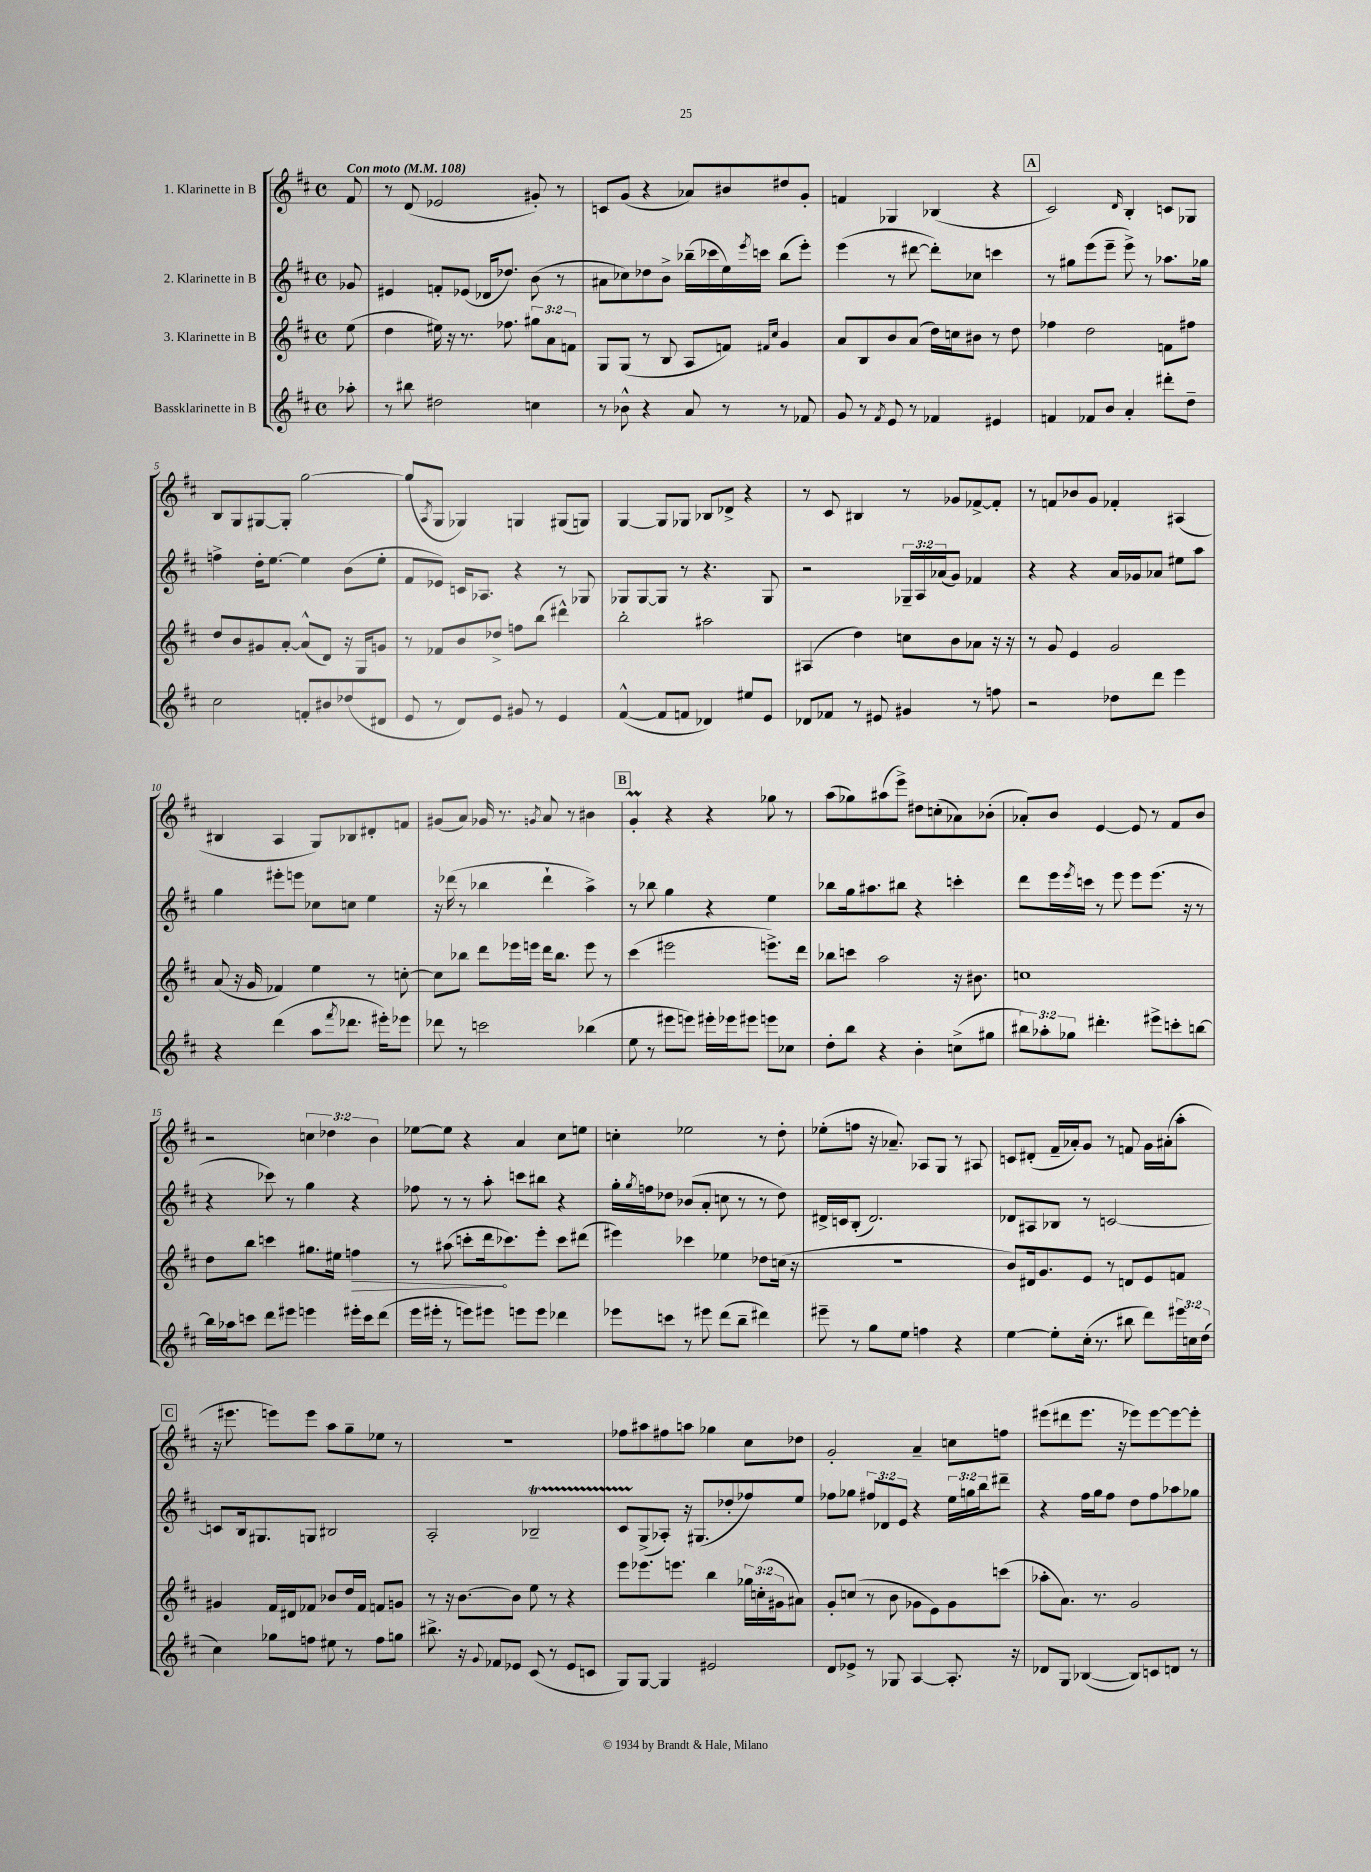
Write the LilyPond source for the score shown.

<<
\new StaffGroup <<
\new Staff = "s0" \with { instrumentName = "1. Klarinette in B" } {
    \clef treble \key d \major \defaultTimeSignature \time 4/4 \override Staff.TupletNumber.text = #tuplet-number::calc-fraction-text \partial 8 \tempo "Con moto" 4 = 108
    fis'8 |
    r8 d'8( ees'2 gis'8-.) r8 |
    c'8 g'8( r4 aes'8) bis'8 dis''8 g'8-. |
    f'4 ges4 bes4( r4 |
    \mark \markup { \box "A" } cis'2) \grace { d'16 } b4-. c'8 ges8 |
    b8 g8 gis8~ gis8-. g''2~ |
    g''8( \acciaccatura { a8 } g8 ges4) g4 gis8( g8) |
    g4~ g8 ges8 bes8 des'8-> r4 |
    r8 cis'8 bis4 r8 ges'8 fes'8~-> fes'8-. |
    r8 f'8 bes'8 g'8 fes'4-. ais4( |
    bis4 a4 g8) bes8 dis'8-. f'8 |
    gis'8( a'8) ges'16 r8. \acciaccatura { g'8 } a'8 r8 bis'4 |
    \mark \markup { \box "B" } g'4-.\prall r4 r4 ges''8 r8 |
    a''8( ges''8) ais''8( e'''8->) dis''8 c''8-.( aes'8) bes'8-.( |
    aes'8-.) b'8 e'4~ e'8 r8 fis'8 b'8 |
    r2 \tuplet 3/2 { c''4 des''4 b'4 } |
    ees''8~ ees''8 r4 a'4 cis''8 e''8 |
    c''4-. ees''2 r8 d''8-. |
    ees''8-.( f''8 r16 aes'8.--) aes8 g8 r8 ais8 |
    c'8 dis'8-.( fis'16-- aes'16-.) g'8 r8 f'8 g'16 ais'16-.( a''8-. |
    \mark \markup { \box "C" } r16 eis'''8. e'''8) e'''8 a''8 g''8-- ees''8 r8 |
    R1 |
    fes''8 ais''8 fis''8 a''8 ges''4 cis''8 des''8 |
    g'2-. a'4-- c''8 f''8 |
    eis'''8( dis'''8 eis'''8. r16 ees'''8) ees'''8~ ees'''8~ ees'''8-. \bar "|." |
}
\new Staff = "s1" \with { instrumentName = "2. Klarinette in B" } {
    \clef treble \key d \major \defaultTimeSignature \time 4/4 \override Staff.TupletNumber.text = #tuplet-number::calc-fraction-text \partial 8
    ges'8 |
    eis'4 f'8-. ees'8( des'16 des''8.) b'8( r8 |
    ais'8 ces''8) des''8 b'8-> bes''16--( ces'''16 e''16) \acciaccatura { e'''8 } c'''16 bes''8( e'''8-.) |
    e'''4( r8 dis'''8~ dis'''8-.) ces''8 c'''4 |
    \mark \markup { \box "A" } r8 gis''8 e'''8( e'''8-- e'''8->) r8 aes''8. ges''16 |
    f''4-> d''16-. e''8.~ e''4 b'8( e''8-. |
    fis'8 ees'8) c'16 aes8. r4 r8 ges8 |
    ges8 ges8~ ges8 r8 r4. ges8 |
    r2 \tuplet 3/2 { ges16-- a16 aes'16( } g'8) fes'4 |
    r4 r4 a'16 ges'16 aes'8 eis''8 a''8 |
    g''4 eis'''8-. e'''8 ces''8 c''8 e''4 |
    r16 des'''16( r8 bes''4 des'''4-! a''4->) |
    \mark \markup { \box "B" } r8 bes''8 g''4 r4 e''4 |
    bes''8 g''16 ais''8. bis''8 r4 c'''4-. |
    d'''8 e'''16 \acciaccatura { e'''8 } c'''16 r8 e'''8 e'''8 e'''8.( r16 r8 |
    r4 ces'''8) r8 g''4 r4 |
    fes''8 r8 r8 a''8-. c'''8 bis''8 r4 |
    g''16-. \acciaccatura { g''8 } f''16 des''8 bes'8( a'8-. c''8 r8 r8 des''8) |
    dis'16-> c'16 b8-.( dis'2.) |
    des'8 ais8 bes8 r8 c'2~ |
    \mark \markup { \box "C" } c'8 b16 gis8. g8 bis2 |
    a2-. bes2--\startTrillSpan |
    cis'8 g8->\stopTrillSpan( aes8-.) r16 gis8.( des''8-. fes''8) e''8 |
    fes''8 ges''8 \tuplet 3/2 { fis''8 des'8 e'8 } r4 \tuplet 3/2 { e''16 g''16 b''16 } dis'''8-- |
    r4 fis''16 g''16 fis''8 d''8 fis''8 aes''8 ges''8 \bar "|." |
}
\new Staff = "s2" \with { instrumentName = "3. Klarinette in B" } {
    \clef treble \key d \major \defaultTimeSignature \time 4/4 \override Staff.TupletNumber.text = #tuplet-number::calc-fraction-text \partial 8
    e''8( |
    d''4 eis''16) r16 r8. fes''8. \tuplet 3/2 { gis''8 a'8 f'8 } |
    g8 g8( r8 b8 a8 f'8) \grace { fis'16 cis''16 } g'4 |
    a'8 b8 b'8 a'8( d''16) c''16 bis'8 r8 d''8 |
    \mark \markup { \box "A" } fes''4 d''2 f'8 fis''8 |
    d''8 b'8 gis'8 a'8~-. a'8-^( d'8) r16 g16 g'8 |
    r8 fes'8 b'8 des''8-> f''8 b''8( dis'''4-^) |
    b''2-. ais''2 |
    ais4( d''4) c''8 b'8 aes'8 r16 r16 |
    r8 g'8 e'4 g'2 |
    a'8( r16 g'16 fes'4) e''4 r8 c''8~-. |
    c''8 bes''8 d'''8 ees'''16 e'''16 d'''16 bes''8. e'''8 r8 |
    \mark \markup { \box "B" } cis'''4( eis'''2 e'''8.->) d'''16 |
    bes''8 c'''8 a''2 r16 bis'8. |
    c''1 |
    d''8 b''8 c'''4 gis''8. eis''16 \once \override Hairpin.circled-tip = ##t f''4\> |
    r8 ais''8( c'''8-. d'''16\! ces'''8.) e'''8-. ces'''8 dis'''8( |
    eis'''4) ces'''4 ees''4 des''8 c''16( r16 |
    r1 |
    b'8) dis'16 g'8. e'8 r8 d'8 e'8 f'8 |
    \mark \markup { \box "C" } gis'4 fis'16 dis'16 fes'8 bes'8 d''16 fes'16 f'8 g'8 |
    r8 r16 b'8.~ b'8 e''8 r8 r4 |
    e'''8 ees'''8. e'''8. b''4 \tuplet 3/2 { ges''16 c''16-.( gis'16 } ais'8) |
    g'8-. c''8( r8 b'8 ges'8 e'8) ges'8 c'''8( |
    aes''8-. a'8.) r8. g'2 \bar "|." |
}
\new Staff = "s3" \with { instrumentName = "Bassklarinette in B" } {
    \clef treble \key d \major \defaultTimeSignature \time 4/4 \override Staff.TupletNumber.text = #tuplet-number::calc-fraction-text \partial 8
    aes''8-. |
    r8 bis''8 dis''2 c''4 |
    r8 bes'8-^ r4 a'8 r8 r8 fes'8 |
    g'8 r8 \acciaccatura { fis'8 } e'8 r8 fes'4 eis'4 |
    \mark \markup { \box "A" } f'4 fes'8 b'8 a'4-. dis'''8-. d''8-- |
    cis''2 f'8-. bis'8 des''8( dis'8 |
    e'8 r8 d'8) e'8 gis'8 r8 e'4 |
    fis'4~-^( fis'8 f'8 des'4) eis''8 e'8 |
    des'8 fes'8 r8 eis'8 gis'4 r8 f''8 |
    r2 des''8 d'''8 e'''4 |
    r4 d'''4( a''8 \acciaccatura { fis'''8 } des'''8. eis'''16-.) ees'''8 |
    des'''8 r8 c'''2 bes''4( |
    \mark \markup { \box "B" } e''8 r8 eis'''8 e'''8) eis'''16-. ees'''16 eis'''8 e'''8 ces''8 |
    d''8-. b''8 r4 b'4-. c''8->( gis''8 |
    \tuplet 3/2 { bis''8) aes''8-. ges''8 } dis'''4.-. eis'''8-> c'''8-. b''8~ |
    b''16 aes''16 c'''8 d'''8 eis'''8 e'''4 eis'''16-. c'''16 d'''8( |
    e'''16 eis'''16-. r8 e'''8) eis'''8 e'''8 e'''8 des'''4 |
    ees'''8 c'''8 r8 eis'''8 d'''8( b''8-- dis'''4) |
    eis'''8-- r8 g''8 e''8 f''4 r4 |
    e''4~ e''8-. cis''16-.( r8. bis''8 d'''8) \tuplet 3/2 { eis'''16 c''16 d''16( } |
    \mark \markup { \box "C" } cis''4) ges''8 f''8 eis''8 r8 f''8 g''8 |
    bis''8.-> r16 \appoggiatura { g'8 } fes'8 ees'8 cis'8( r8 ees'8 c'8 |
    g8) g8~ g4 eis'2 |
    d'8 ees'8-> r8 ges8 a4~ a8.-. r16 |
    des'8 g8 bes4~( bes8) c'8 d'8 r8 \bar "|." |
}
>>
>>
